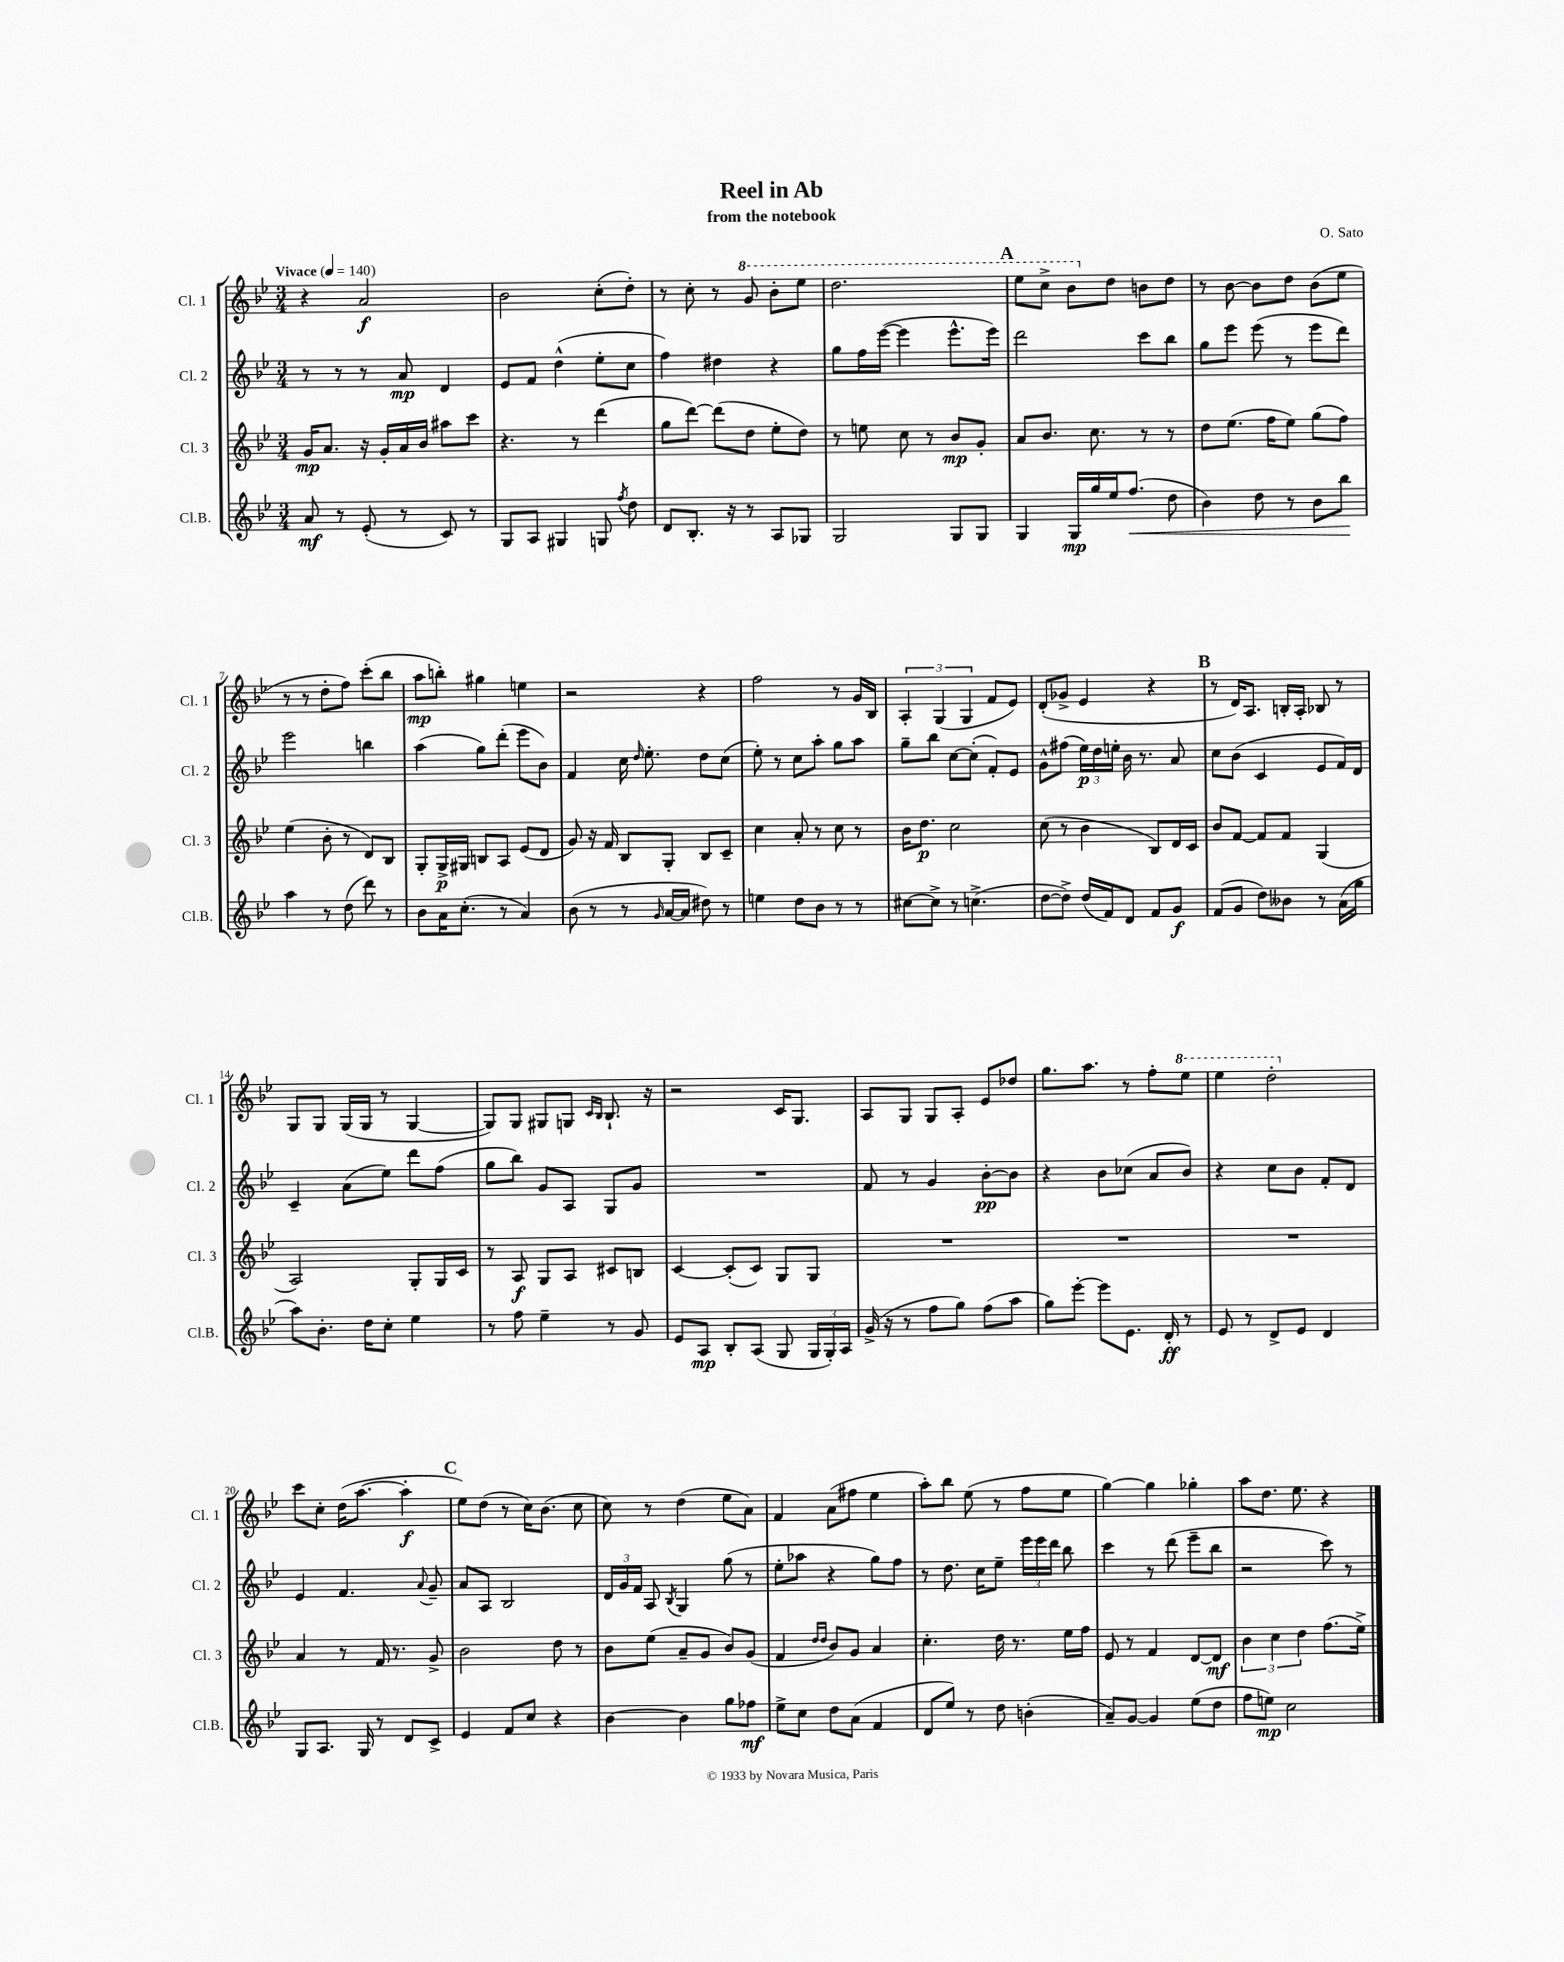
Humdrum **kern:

**kern	**kern	**kern	**kern
*staff4	*staff3	*staff2	*staff1
*clefG2	*clefG2	*clefG2	*clefG2
*k[b-e-]	*k[b-e-]	*k[b-e-]	*k[b-e-]
*M3/4	*M3/4	*M3/4	*M3/4
*MM140	*MM140	*MM140	*MM140
8a/	16g/LK	8r	4r
.	8.a/J	.	.
8r	.	8r	.
(8e-'/	16r	8r	2a/
.	16g'/LL	.	.
8r	16a/	8a/	.
.	16b-/JJ	.	.
8c/)	8aa#\L	4d/	.
8r	8ccc\J	.	.
=	=	=	=
8G/L	4.r	8e-/L	2b-\
8A/J	.	8f/J	.
4G#/	.	(4dd^^\	.
.	8r	.	.
8G/	(4ddd\	8ee-'\L	(8cc'\L
8qff/	.	.	.
8dd\	.	8cc\J	8dd'\J)
=	=	=	=
8d/L	8gg\L	4ff\)	8r
8.B-'/J	[8ddd\J)	.	8cc'\
.	(8ddd\]L	4dd#\	8r
16r	.	.	.
8r	8dd\J	.	8gg/
8A/L	8ee-'\L	4r	8bb-'\L
8G-/J	8dd\J)	.	8eee-\J
=	=	=	=
2G/	8r	8gg\L	2.ddd\
.	8ee\	16ff\L	.
.	.	([16eee-\JJ	.
.	8cc\	4eee-\]	.
.	8r	.	.
8G/L	8b-/L	8.eee-^^\L	.
8G/J	8g'/J	.	.
.	.	16eee-\Jk)	.
=	=	=	=
4G/	8a/L	2ddd\	8eee-\L
.	8.b-/J	.	8ccc^\J
16G/LL	.	.	8bb-\L
16gg/	8.cc\	.	.
16ee-/J	.	.	8dd\J
(8.ff/J	.	.	.
.	8r	8ccc\L	8b\L
8dd\	8r	8bb-\J	8dd\J
=	=	=	=
4b-\)	8dd\L	8gg\L	8r
.	(8.ee-\J	8eee-\J	[8b-\
8dd\	.	(8eee-\	8b-\]L
.	16ff\LK	.	.
8r	8ee-\J)	8r	8dd\J
8b-\L	(8gg\L	8eee-\L	(8b-\L
8bb-\J	8ff\J)	8ddd\J)	8ee-\J
=	=	=	=
4aa\	(4ee-\	2eee-\	8r
.	.	.	8r
8r	8b-'\	.	8dd'\L
(8dd\	8r	.	8ff\J)
8ddd\)	8d/L)	4bb\	(8ccc'\L
8r	8B-/J	.	8bb-\J
=	=	=	=
8b-\L	8G'/L	(4aa\	8aa\L
16a\K	16G^/L	.	8bb'\J)
(8.cc'\J	16G#/JJ	.	.
.	8B/L	8gg\L)	4gg#\
8r	8A/J	(8ddd'\J	.
4a/)	(8e-/L	8eee-\L	4ee\
.	8d/J	8b-\J)	.
=	=	=	=
(8b-\	8g/)	4f/	2r
8r	16r	.	.
.	16f/	.	.
8r	8B-/L	16cc\	.
.	.	16qqdd/	.
.	.	8.ee-'\	.
16qqg/	.	.	.
[16a/LL	8G'/J	.	.
16a/]JJ	.	.	.
8dd#\)	8B-/L	8dd\L	4r
8r	8c~/J	(8cc\J	.
=	=	=	=
4ee\	4cc\	8ee-'\)	2ff\
.	.	8r	.
8dd\L	8a'/	8cc\L	.
8b-\J	8r	8aa'\J	.
8r	8cc\	8gg\L	8r
8r	8r	8aa\J	16g/LL
.	.	.	16B-/JJ
=	=	=	=
[8cc#\L	16b-\LK	8gg~\L	6A'/
.	8.dd\J	.	.
8cc#^\]J	.	8bb-\J	.
.	.	.	(6G/
8r	2cc\	[8cc\L	.
.	.	.	6G/
(4.cc^\	.	(8cc'\]J	.
.	.	8f'/L)	8f/L
.	.	8e-/J	8e-/J)
=	=	=	=
[8dd\L	(8cc\	8g^^\L	(8d'/L
8dd^\]J)	8r	(8ff#\J	8g-^/J
(16dd/LL	4b-\	24ee-\LL)	4e-/
.	.	24dd\	.
16f/J)	.	.	.
.	.	24ee'\JJ	.
8d/J	.	16b-\	.
.	.	8.r	.
8f/L	8B-/L)	.	4r
8g/J	16d/L	8a/	.
.	16c/JJ	.	.
=	=	=	=
(8f/L	8b-/L	8cc\L	8r
8g/J	[8f/J	(8b-\J	16d/LK)
.	.	.	8.A/J
8dd\L)	8f/]L	4c/	.
8b--\J	8f/J	.	16B'/LL
.	.	.	16A'/JJ
8r	(4G/	8e-/L	8B-/
(16a\LL	.	16f/L)	8r
16gg\JJ	.	16d/JJ	.
=	=	=	=
8aa\L)	2A/)	4c~/	8G/L
8.b-'\J	.	.	8G/J
.	.	(8a\L	(16G/LL
16dd\LK	.	.	16G/JJ
8cc'\J	.	8ee-\J)	8r
4ee-\	8G'/L	8ddd\L	[4G/
.	16G/L	(8ff\J	.
.	16c/JJ	.	.
=	=	=	=
8r	8r	8gg\L	8G/]L)
8ff\	8A/	8bb-\J)	8G/J
4ee-~\	8G/L	8g/L	8G#/L
.	8A/J	8A/J	8G/J
.	.	.	16qqc/LL
.	.	.	16qqB-/JJ
8r	8c#/L	8G/L	8.B-`/
8g/	8B/J	8g/J	.
.	.	.	16r
=	=	=	=
8e-/L	[4c/	2.r	2r
8A/J	.	.	.
8B-'/L	(8c'/]L	.	.
(8A/J	8c/J)	.	.
8G/	8G/L	.	16c/LK
.	.	.	8.G/J
24G/LL	8G/J	.	.
24G'/)	.	.	.
24A/JJ	.	.	.
=	=	=	=
(16g^/	2.r	8f/	8A/L
16r	.	.	.
8r	.	8r	8G/J
8ff\L	.	4g/	8G/L
8gg\J)	.	.	8A'/J
(8ff\L	.	[8b-'\L	8e-/L
8aa\J	.	8b-\]J	8dd-/J
=	=	=	=
8gg\L)	2.r	4r	8.gg\L
[8eee-'\J	.	.	.
.	.	.	8.aa\J
8eee-\]L	.	8b-\L	.
8.e-\J	.	(8cc-\J	8r
.	.	8a/L	8ff'\L
16d'/	.	.	.
8r	.	8b-/J)	8eee-\J
=	=	=	=
8e-/	2.r	4r	4eee-\
8r	.	.	.
8d^/L	.	8cc\L	2ddd'\
8e-/J	.	8b-\J	.
4d/	.	8f'/L	.
.	.	8d/J	.
=	=	=	=
8G/L	4a/	4e-/	8ccc\L
8.A/J	.	.	8cc'\J
.	8r	4.f/	(16dd\LK
16G/	.	.	[8.aa\J
8r	16f/	.	.
.	8.r	.	.
8d/L	.	.	4aa'\]
.	.	8qqa/	.
8c^/J	8g^/	8g~/	.
=	=	=	=
4e-/	2b-\	8a/L	8ee-\L)
.	.	8A/J	(8dd\J
8f/L	.	2B-/	8r
8cc/J	.	.	16cc\LK)
.	.	.	(8.b-\J
4r	8dd\	.	.
.	8r	.	8cc\
=	=	=	=
[4b-\	8b-\L	24d/LL	8cc\)
.	.	24g/	.
.	.	24f/JJ	.
.	(8ee-\J	8A/	8r
.	.	8qB-/	.
4b-\]	8a~/L	4G/	(4dd\
.	8g/J	.	.
8gg\L	8b-/L)	(8gg\	8ee-\L
8ff-\J	(8g/J	8r	8a\J)
=	=	=	=
8ee-^\L	4f/	8ee-'\L	4f/
8cc\J	.	8aa-\J	.
.	16qqdd/LL	.	.
.	16qqdd/JJ	.	.
8dd\L	8b-/L)	4r	(8a\L
(8a\J	8g/J	.	8ff#\J
4f/	4a/	8gg\L)	4ee-\
.	.	8ff\J	.
=	=	=	=
8d/L	4.cc'\	8r	8aa'\L)
8ee-/J)	.	8.dd\	8bb-\J
8r	.	.	(8ee-\
.	.	16cc\LK	.
8dd\	16dd\	8ee-~\J	8r
.	8.r	.	.
(4b'\	.	24eee-\LL	8ff\L
.	.	24eee-\	.
.	.	24ddd\JJ	.
.	16ee-\LL	8bb-\	8ee-\J
.	16ff\JJ	.	.
=	=	=	=
8a~/L)	8e-/	4ccc\	[4gg\)
[8g/J	8r	.	.
4g/]	4f/	8r	4gg\]
.	.	(8ddd\	.
(8ee-\L	[8d/L	8eee-~\L	4gg-'\
8dd\J	8d/]J	8bb-\J	.
=	=	=	=
8ff\L	6b-\	2r	8aa\L
8ee\J)	.	.	8.dd\J
.	6cc\	.	.
2cc\	.	.	.
.	.	.	8.ee-\
.	6dd\	.	.
.	(8.ff\L	8ccc\)	4r
.	.	8r	.
.	16ee-^\Jk)	.	.
==	==	==	==
*-	*-	*-	*-
